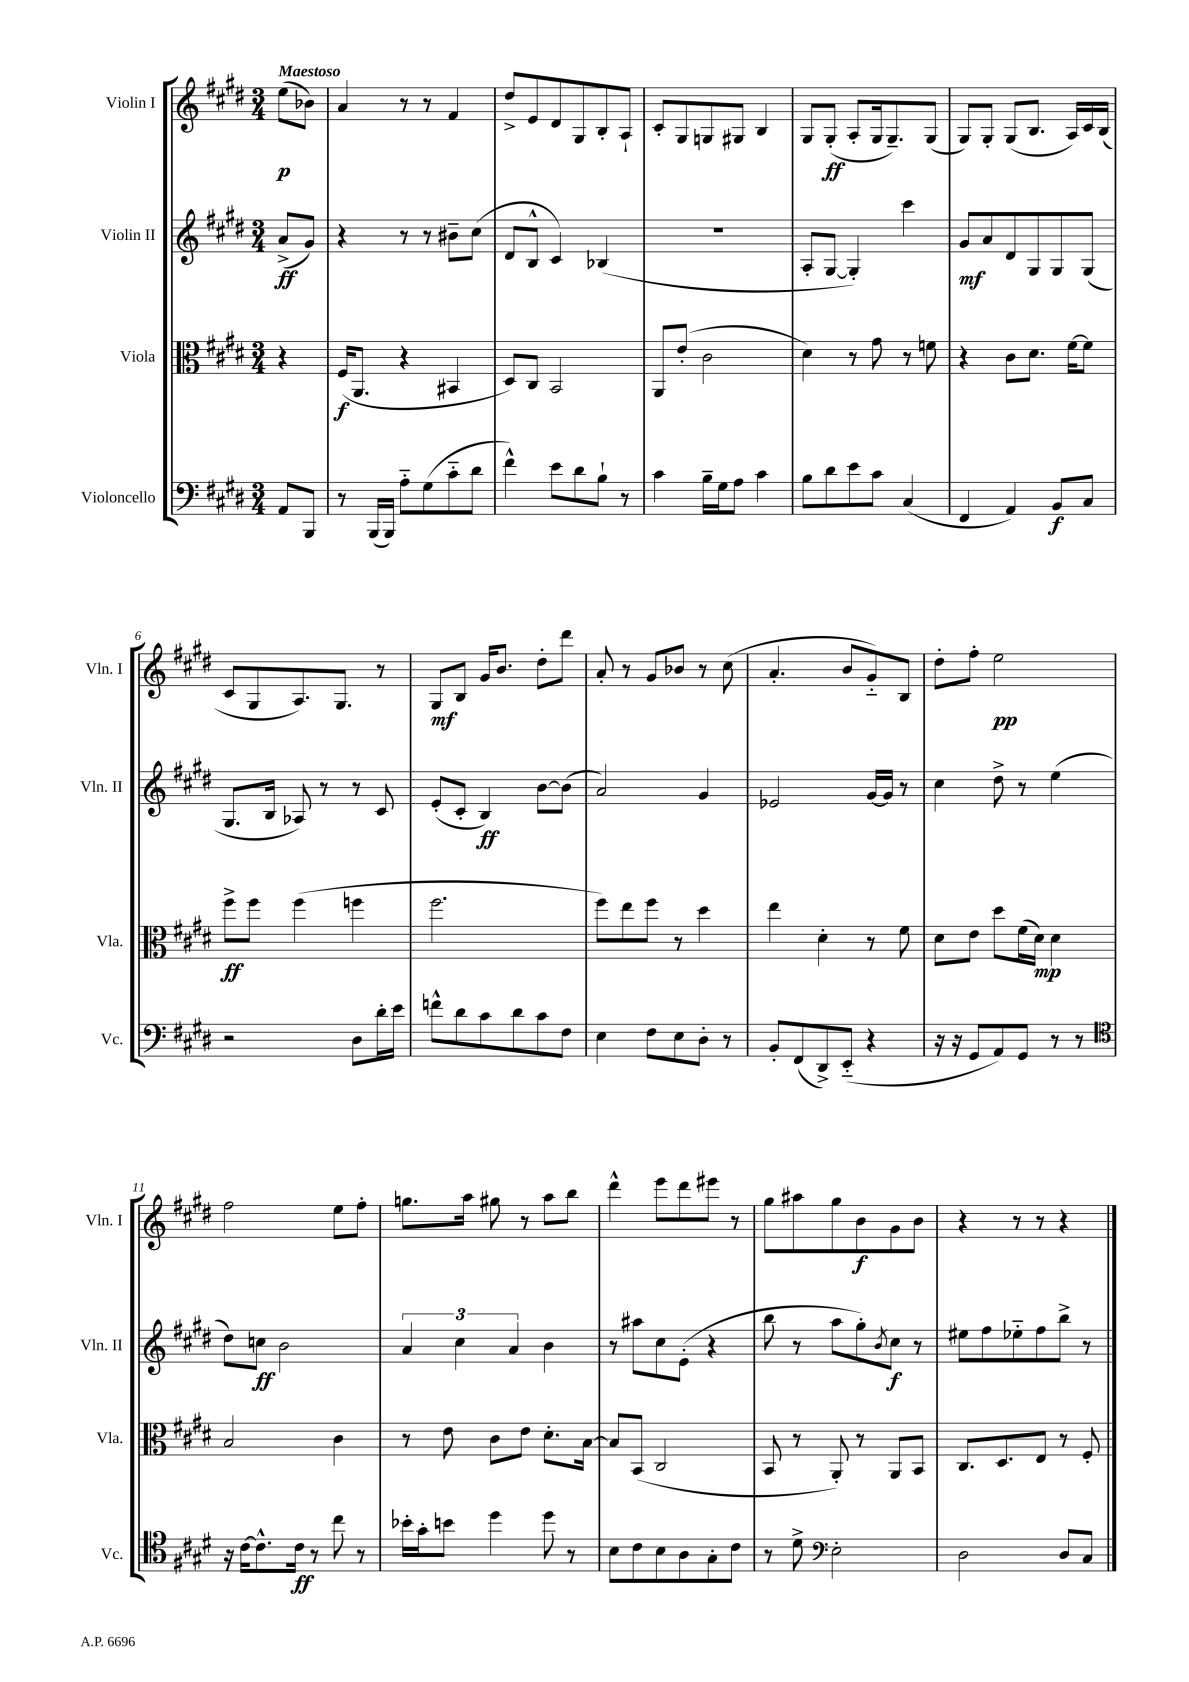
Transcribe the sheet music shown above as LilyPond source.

<<
\new StaffGroup <<
\new Staff = "s0" \with { instrumentName = "Violin I" shortInstrumentName = "Vln. I" } {
    \clef treble \key e \major \numericTimeSignature \time 3/4 \partial 4 \tempo "Maestoso"
    e''8\p( bes'8) |
    a'4 r8 r8 fis'4 |
    dis''8-> e'8 dis'8 gis8 b8-. a8-! |
    cis'8-. gis8 g8 gis8 b4 |
    gis8 gis8-.\ff( a8-. gis16 gis8.--) gis8( |
    gis8) gis8-. gis8( b8. a16) cis'16 b16( |
    cis'8 gis8 a8.) gis8. r8 |
    gis8\mf b8 gis'16 b'8. dis''8-. dis'''8 |
    a'8-. r8 gis'8 bes'8 r8 cis''8( |
    a'4.-. b'8 gis'8-_) b8 |
    dis''8-. fis''8-. e''2\pp |
    fis''2 e''8 fis''8-. |
    g''8. a''16 gis''8 r8 a''8 b''8 |
    dis'''4-^ e'''8 dis'''8 eis'''8 r8 |
    gis''8 ais''8 gis''8 b'8\f gis'8 b'8 |
    r4 r8 r8 r4 \bar "|." |
}
\new Staff = "s1" \with { instrumentName = "Violin II" shortInstrumentName = "Vln. II" } {
    \clef treble \key e \major \numericTimeSignature \time 3/4 \partial 4
    a'8->\ff( gis'8) |
    r4 r8 r8 bis'8-- cis''8( |
    dis'8 b8-^ cis'4) bes4( |
    R2. |
    a8-. gis8~ gis4-.) cis'''4 |
    gis'8\mf a'8 dis'8 gis8 gis8 gis8( |
    gis8. b16 aes8) r8 r8 cis'8 |
    e'8-.( cis'8-. b4\ff) b'8~ b'8( |
    a'2) gis'4 |
    ees'2 gis'16~ gis'16 r8 |
    cis''4 dis''8-> r8 e''4( |
    dis''8) c''8\ff b'2 |
    \tuplet 3/2 { a'4 cis''4 a'4 } b'4 |
    r8 ais''8 cis''8 e'8-.( r4 |
    b''8 r8 a''8 gis''8-.) \acciaccatura { b'8 } cis''8\f r8 |
    eis''8 fis''8 ees''8-_ fis''8 b''8-> r8 \bar "|." |
}
\new Staff = "s2" \with { instrumentName = "Viola" shortInstrumentName = "Vla." } {
    \clef alto \key e \major \numericTimeSignature \time 3/4 \partial 4
    r4 |
    fis16\f( a,8. r4 bis,4 |
    dis8) cis8 b,2 |
    a,8 e'8-.( cis'2 |
    dis'4) r8 gis'8 r8 f'8 |
    r4 cis'8 dis'8. fis'16~ fis'8 |
    fis''8->\ff fis''8 fis''4( f''4 |
    fis''2. |
    fis''8) e''8 fis''8 r8 dis''4 |
    e''4 dis'4-. r8 fis'8 |
    dis'8 e'8 dis''8 fis'16( dis'16\mp) dis'4 |
    b2 cis'4 |
    r8 e'8 cis'8 e'8 dis'8.-. b16~ |
    b8 b,8( cis2 |
    b,8 r8 a,8-.) r8 a,8 b,8 |
    cis8. dis8. e8 r8 fis8-. \bar "|." |
}
\new Staff = "s3" \with { instrumentName = "Violoncello" shortInstrumentName = "Vc." } {
    \clef bass \key e \major \numericTimeSignature \time 3/4 \partial 4
    a,8 b,,8 |
    r8 b,,16( b,,16) a8-_ gis8( cis'8-_ dis'8 |
    fis'4-^) e'8 dis'8 b8-! r8 |
    cis'4 b16-- gis16 a8 cis'4 |
    b8 dis'8 e'8 cis'8 cis4( |
    fis,4 a,4) b,8\f cis8 |
    r2 dis8 dis'16-. e'16 |
    f'8-^ dis'8 cis'8 dis'8 cis'8 fis8 |
    e4 fis8 e8 dis8-. r8 |
    b,8-. fis,8( dis,8->) e,8-_( r4 |
    r16 r16 gis,8 a,8) gis,8 r8 r8 |
    \clef tenor r16 cis'16~ cis'8.-^ cis'16\ff r8 cis''8 r8 |
    bes'16-. gis'16-. b'8 dis''4 dis''8 r8 |
    b8 cis'8 b8 a8 gis8-. cis'8 |
    r8 dis'8-> \clef bass e2-. |
    dis2 dis8 cis8 \bar "|." |
}
>>
>>
